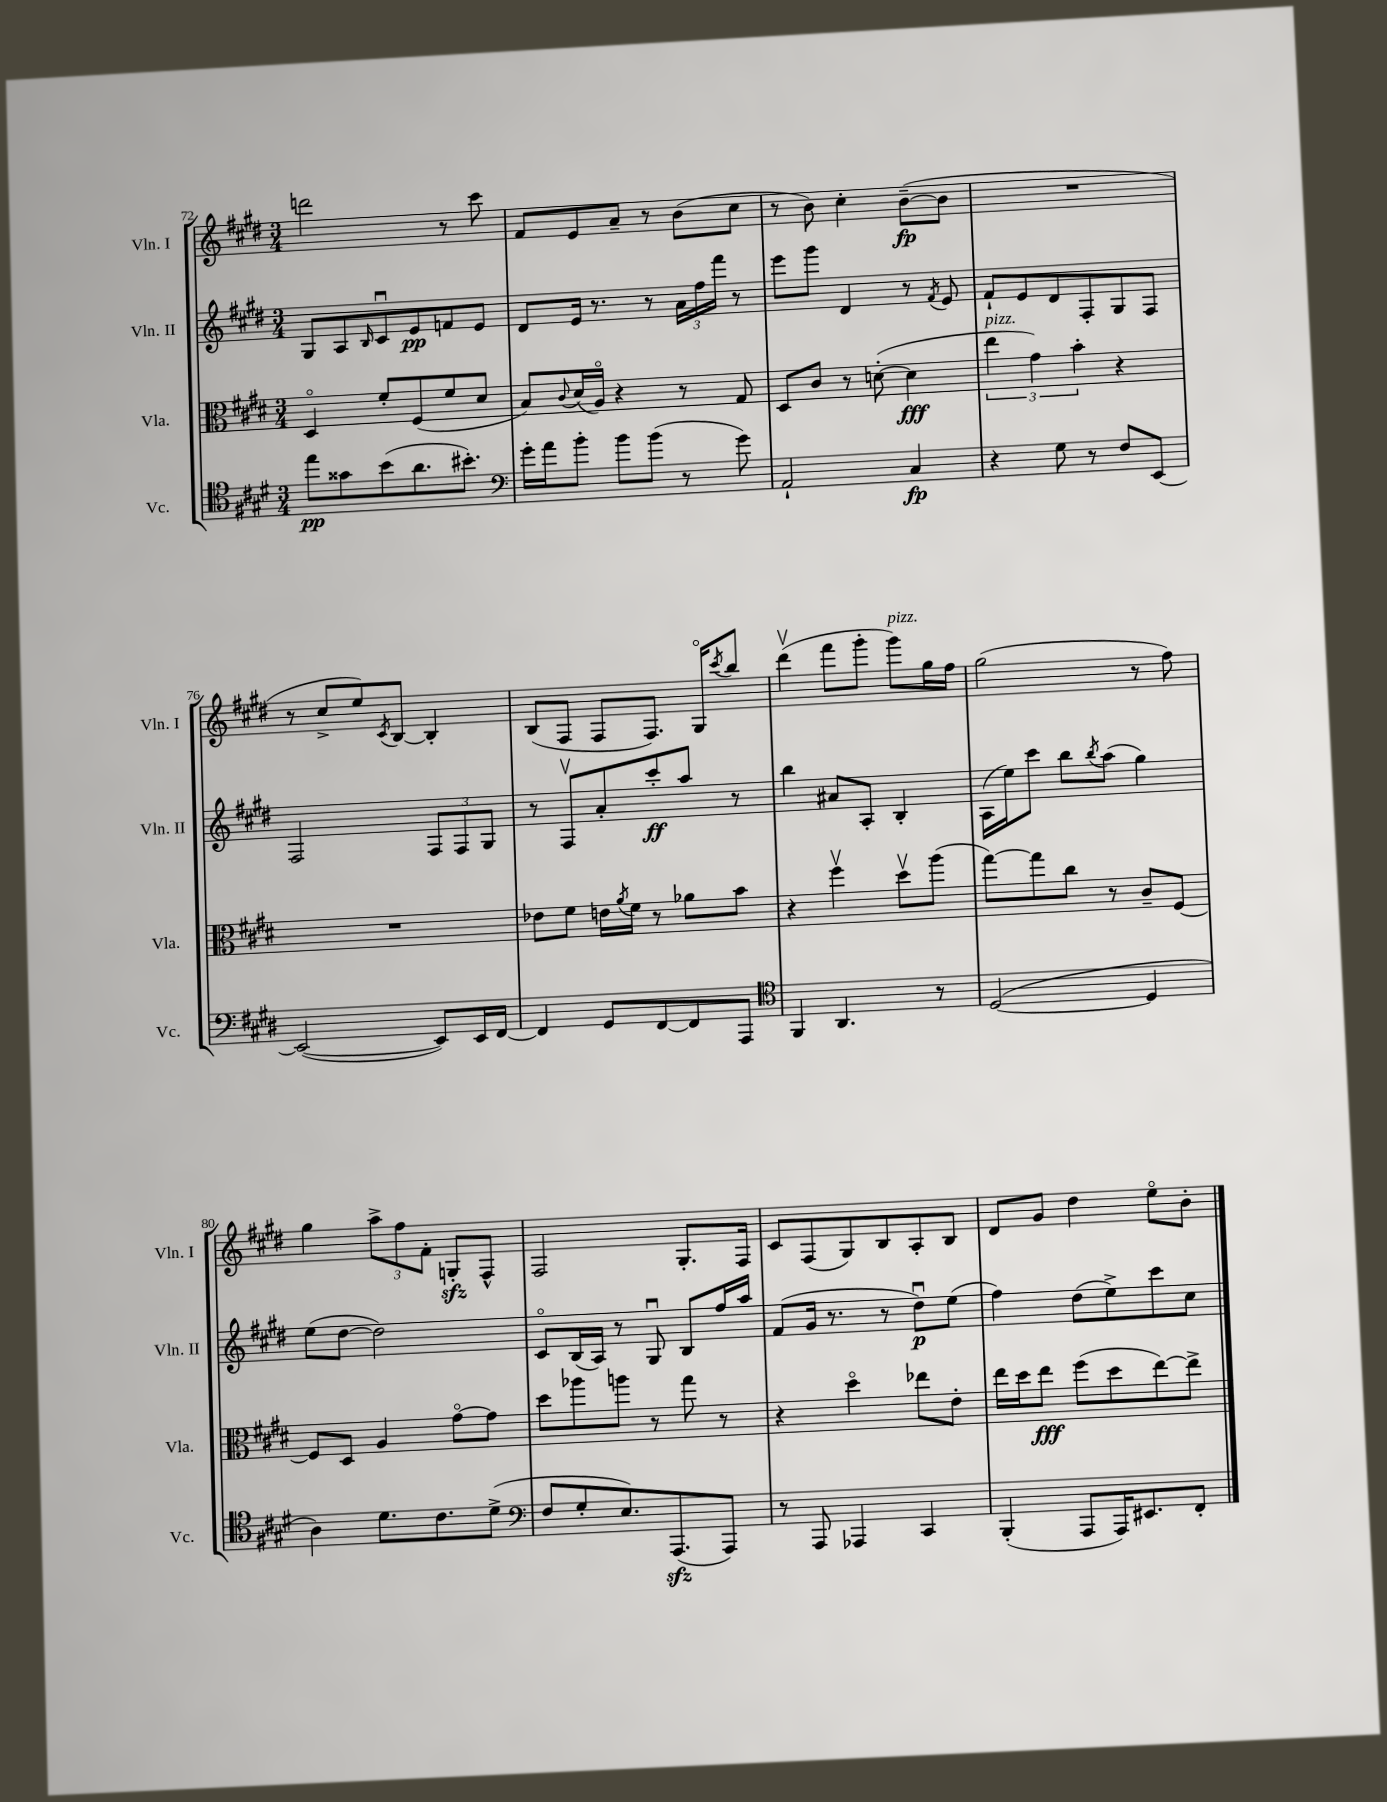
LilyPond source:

<<
\new StaffGroup <<
\new Staff = "s0" \with { instrumentName = "Vln. I" shortInstrumentName = "Vln. I" } {
    \clef treble \key e \major \numericTimeSignature \time 3/4
    d'''2 r8 cis'''8 |
    fis'8 e'8 a'8-- r8 b'8( cis''8 |
    r8 b'8) cis''4-. b'8~--\fp( b'8 |
    R2. |
    r8 cis''8-> e''8) \acciaccatura { cis'8 } b8~ b4-. |
    b8( fis8 fis8 fis8.) gis16\flageolet \acciaccatura { cis'''8 } b''8 |
    dis'''4\upbow( fis'''8 gis'''8-. gis'''8^\markup { \italic "pizz." }) gis''16 fis''16 |
    gis''2( r8 fis''8) |
    gis''4 \tuplet 3/2 { a''8-> fis''8 fis'8-. } g8-.\sfz fis8-^ |
    fis2 gis8.-. fis16 |
    cis'8 fis8( gis8) b8 a8-. b8 |
    dis'8 gis'8 dis''4 e''8\flageolet b'8-. \bar "|." |
}
\new Staff = "s1" \with { instrumentName = "Vln. II" shortInstrumentName = "Vln. II" } {
    \clef treble \key e \major \numericTimeSignature \time 3/4
    gis8 a8 \grace { b16 } cis'8\downbow e'8\pp f'8 e'8 |
    dis'8 e'16 r8. r8 \tuplet 3/2 { a'16 fis''16 fis'''16 } r8 |
    e'''8 gis'''8 dis'4 r8 \acciaccatura { fis'8 } e'8 |
    fis'8-! e'8 dis'8 fis8-. gis8 fis8 |
    fis2 \tuplet 3/2 { fis8 fis8 gis8 } |
    r8 fis8\upbow a'8-. cis'''8-.\ff a''8 r8 |
    b''4 ais'8 a8-. b4-. |
    a16( e''16) cis'''8 b''8 \acciaccatura { b''8 } a''8( gis''4) |
    e''8( dis''8~ dis''2) |
    cis'8\flageolet b16( a16) r8 gis8\downbow b8 fis''16 a''16 |
    fis'8( gis'16 r8. r8 dis''8\downbow\p) e''8( |
    fis''4) dis''8( e''8->) cis'''8 cis''8 \bar "|." |
}
\new Staff = "s2" \with { instrumentName = "Vla." shortInstrumentName = "Vla." } {
    \clef alto \key e \major \numericTimeSignature \time 3/4
    dis4\flageolet fis'8-. fis8( fis'8 dis'8 |
    b8) \appoggiatura { cis'8 } dis'16( a16\flageolet) r4 r8 gis8 |
    dis8 cis'8 r8 d'8~-.( d'4\fff |
    \tuplet 3/2 { e''4^\markup { \italic "pizz." } gis'4) b'4-. } r4 |
    R2. |
    ees'8 fis'8 e'16 \acciaccatura { a'8 } fis'16 r8 aes'8 b'8 |
    r4 fis''4\upbow dis''8\upbow a''8( |
    gis''8~) gis''8 cis''8 r8 cis'8-- fis8~ |
    fis8 dis8 a4 gis'8~\flageolet gis'8 |
    dis''8 aes''8 a''8 r8 gis''8 r8 |
    r4 dis''4\flageolet ees''8 e'8-. |
    e''16 dis''16 e''8\fff fis''8( dis''8 e''8~) e''8-> \bar "|." |
}
\new Staff = "s3" \with { instrumentName = "Vc." shortInstrumentName = "Vc." } {
    \clef tenor \key e \major \numericTimeSignature \time 3/4
    e''8\pp gisis'8 b'8( a'8. bis'8.-.) |
    \clef bass gis'16-. a'16 b'8-. b'8 b'8( r8 gis'8) |
    a,2-! cis4\fp |
    r4 gis8 r8 fis8 e,8~ |
    e,2~( e,8) e,16 fis,16~ |
    fis,4 gis,8 fis,8~ fis,8 a,,8 |
    \clef tenor fis,4 a,4. r8 |
    dis2~( dis4 |
    a4) dis'8. cis'8. dis'8->( |
    \clef bass fis8 gis8-. e8.) a,,8.\sfz( a,,8) |
    r8 a,,8 aes,,4 cis,4 |
    b,,4-.( a,,8 a,,16) eis,8. fis,8-. \bar "|." |
}
>>
>>
\layout { \context { \Score currentBarNumber = #72 } }
